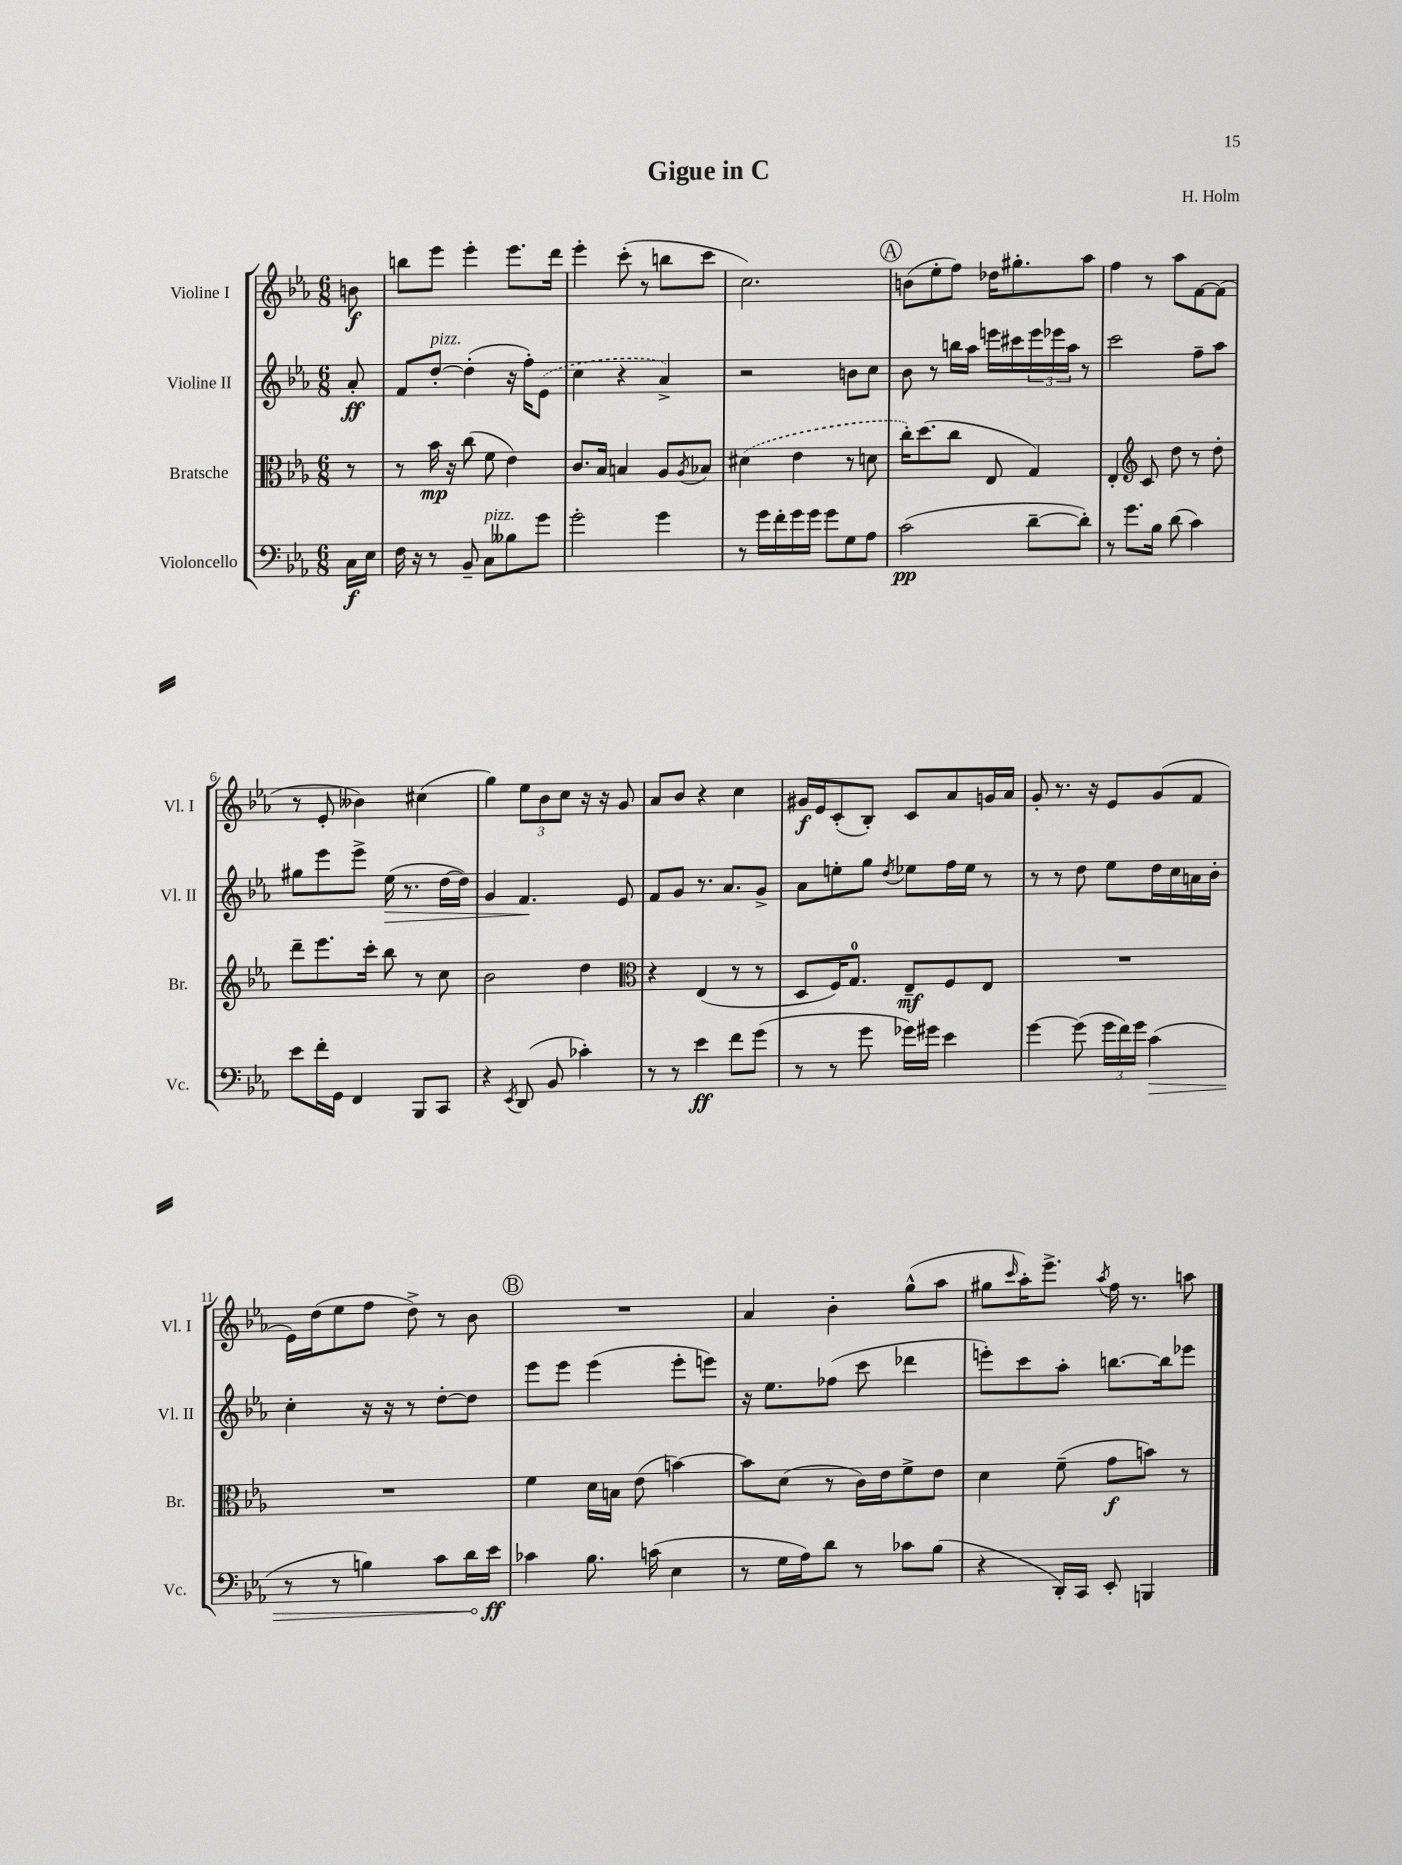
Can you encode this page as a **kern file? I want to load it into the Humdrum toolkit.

**kern	**kern	**kern	**kern
*staff4	*staff3	*staff2	*staff1
*clefF4	*clefC3	*clefG2	*clefG2
*k[b-e-a-]	*k[b-e-a-]	*k[b-e-a-]	*k[b-e-a-]
*M6/8	*M6/8	*M6/8	*M6/8
16C	8r	8a-'	8b
16E-	.	.	.
=	=	=	=
16F	8r	8f	8bb
16r	.	.	.
8r	16b-	[8dd'	8eee-
.	16r	.	.
8BB-~	(8cc	(4dd']	4eee-'
8C	8f	.	.
8B--	4e-)	16r	8.eee-
.	.	16ff')	.
8g	.	(8e-	.
.	.	.	16ddd
=	=	=	=
2g'	8.c	4cc	4eee-'
.	16B-	.	.
.	4B	4r	(8ccc'
.	.	.	8r
4g	8A-	4a-^)	8bb
.	8qA-	.	.
.	8B-	.	8ccc
=	=	=	=
8r	(4d#	2r	2.cc)
16g	.	.	.
16f'	.	.	.
16g	4e-	.	.
16g	.	.	.
8g	.	.	.
8G	8r	8b	.
8A-	8d	8cc	.
=	=	=	=
(2c	16cc')	8b-	(8b
.	(8.dd	.	.
.	.	8r	8ee-'
.	8cc	16bb	8ff)
.	.	16aa-	.
.	8E-	16eee	16dd-
.	.	16ccc#	8.gg#'
[8d~	4G)	24eee	.
.	.	24eee-	.
.	.	24aa-	.
8d'])	.	8r	8aa-
=	=	=	=
8r	4E-'	2ccc	4ff
8.g	.	.	.
*	*clefG2	*	*
.	8c	.	8r
16B-	.	.	.
(8d	8dd	.	8aa-
4c)	8r	8ff~	[8f
.	8dd'	8aa-	(8f]
=	=	=	=
8e-	8ddd~	8gg#	8r
16f'	8.eee-	8eee-	8e-'
16GG	.	.	.
4FF	.	8eee-^	4b--)
.	16ccc'	.	.
.	8bb-	(16ee-	.
.	.	8.r	.
8BBB-	8r	.	(4cc#
8CC	8cc	[16dd	.
.	.	16dd])	.
=	=	=	=
4r	2b-	4g	4gg)
8qEE-	.	.	.
(8DD	.	4.f	12ee-
.	.	.	12b-
8BB-	.	.	.
.	.	.	12cc
4c-')	4dd	.	16r
.	.	.	16r
.	.	8e-	8g
=	=	=	=
*	*clefC3	*	*
8r	4r	8f	8a-
8r	.	8g	8b-
4e-	(4E-	8.r	4r
.	.	8.a-	.
8f	8r	.	4cc
(8g	8r	8g^	.
=	=	=	=
8r	8D	8a-	16g#
.	.	.	16e-
8r	16F)	8ee'	(8c'
.	8.G	.	.
8g	.	8gg	8B-')
.	.	8qdd	.
16g-)	8E-~	8ee-	8c
16g#	.	.	.
4e-	8F	16ff	8a-
.	.	16ee-	.
.	8E-	8r	16g
.	.	.	16a-
=	=	=	=
[4g	2.r	8r	8g'
.	.	8r	8.r
(8g]	.	8dd	.
.	.	.	16r
24g	.	8ee-	8e-
24f)	.	.	.
24g	.	.	.
(4c	.	16dd	(8g
.	.	16cc	.
.	.	16a	8f
.	.	16b-'	.
=	=	=	=
8r	2.r	4cc'	16e-)
.	.	.	(16dd
8r	.	.	8ee-
4B)	.	16r	8ff
.	.	16r	.
.	.	8r	8dd^)
8c	.	[8dd'	8r
16d	.	8dd]	8b-
16e-	.	.	.
=	=	=	=
4c-	4f	8eee-	2.r
.	.	8eee-	.
8.B-	16d	(4eee-	.
.	16B	.	.
.	(8e-	.	.
(16c	.	.	.
4E-	[4b)	8eee-'	.
.	.	8eee)	.
=	=	=	=
8r	8b]	16r	4a-
.	.	8.ee-	.
16G	(8d	.	.
16A-)	.	.	.
8d	8r	(8ff-	4b-'
8r	16c)	8ccc	.
.	16e-	.	.
8c-	8f^	4ddd-	(8gg^^
(8B-	8e-	.	8aa-
=	=	=	=
4r	4d	8eee')	8gg#
.	.	.	16qqccc
.	.	8ccc	16aa-')
.	.	.	8.eee-^
16DD')	(8f~	8aa-'	.
16CC	.	.	.
.	.	.	8qaa-
8EE-'	8g	[8.bb	16ff
.	.	.	8.r
4BBB	8b)	.	.
.	.	16bb]	.
.	8r	8eee-	8aa
==	==	==	==
*-	*-	*-	*-
